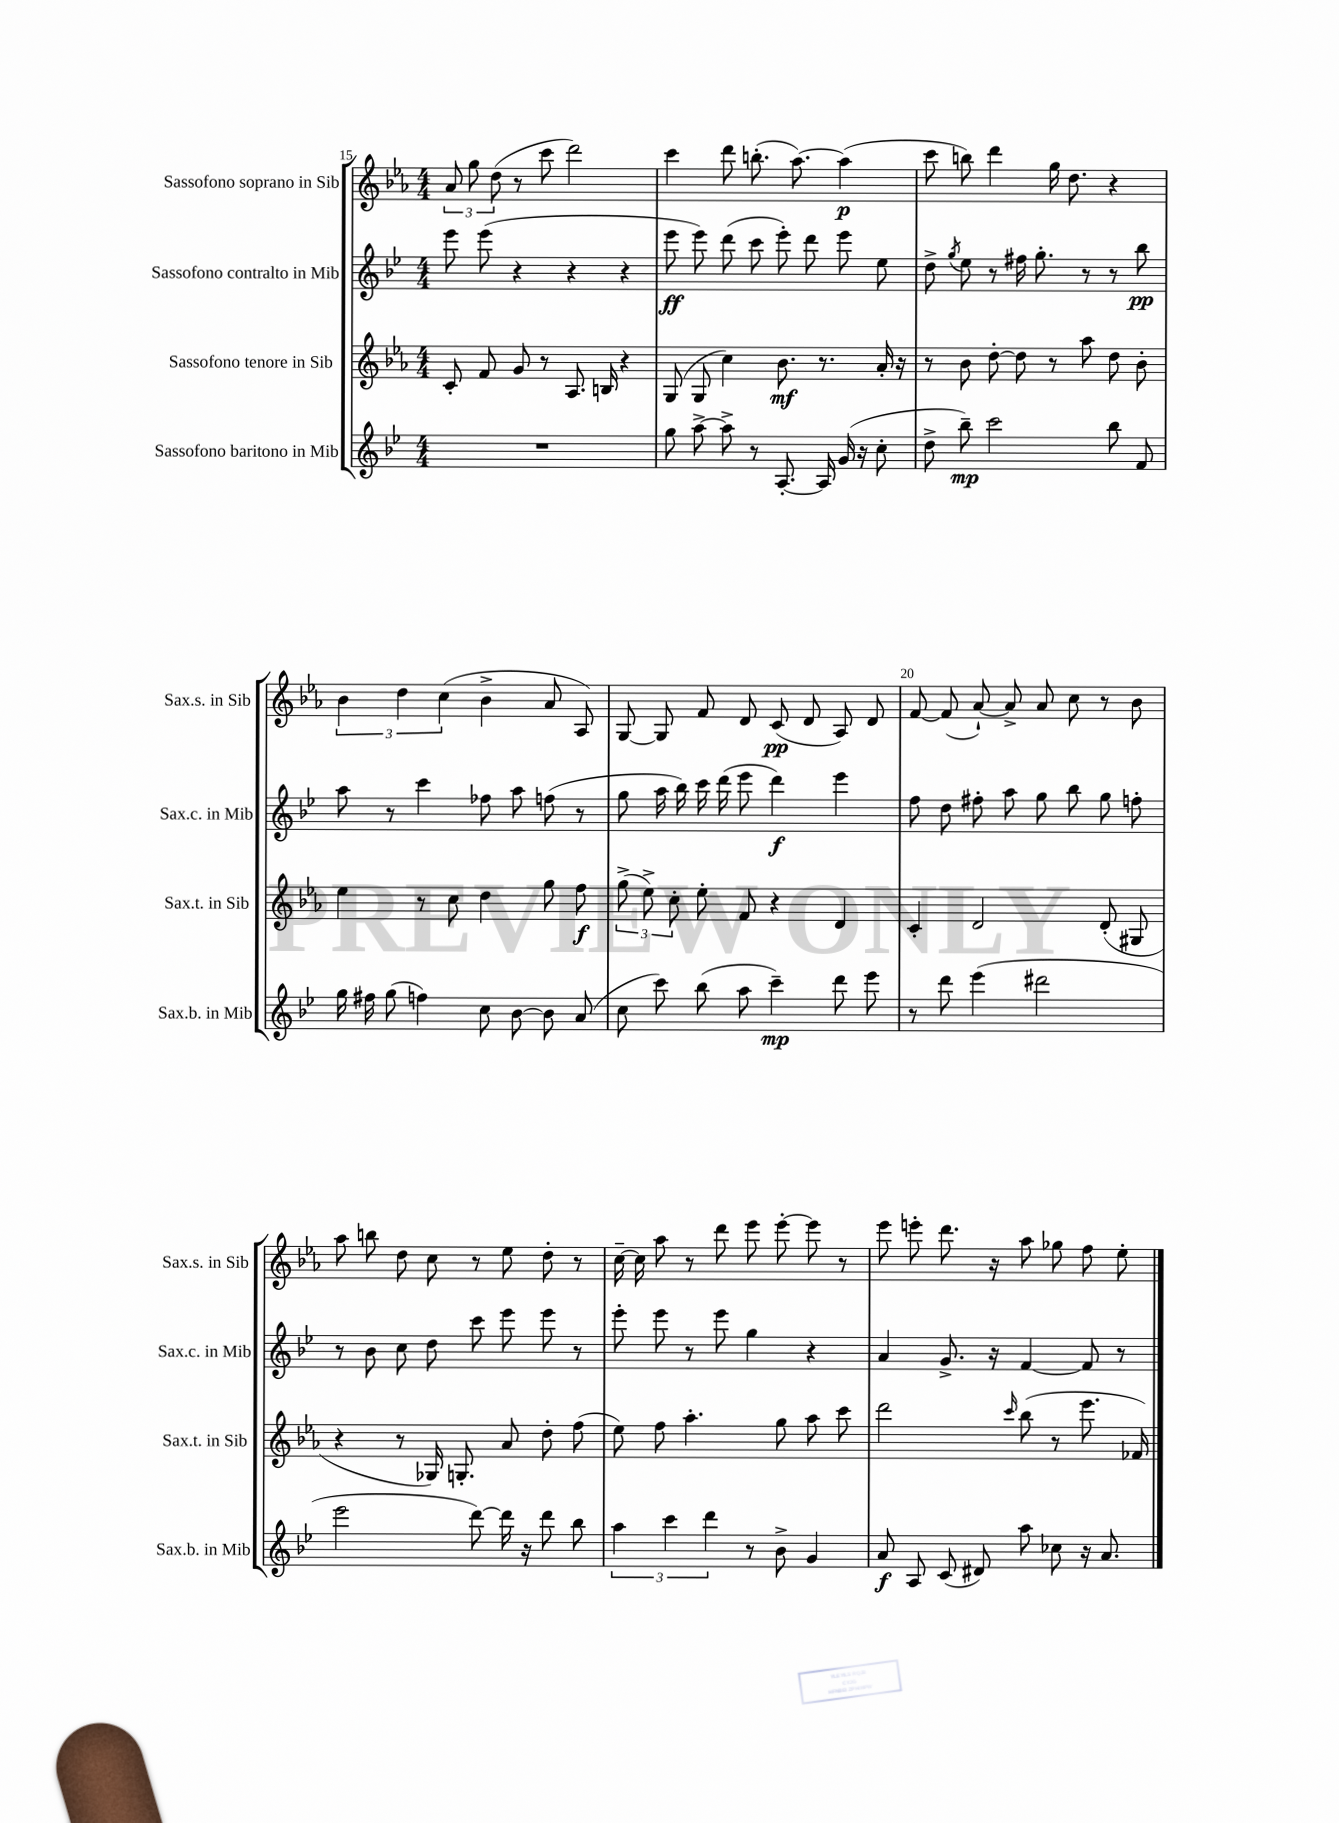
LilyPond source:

<<
\new StaffGroup <<
\new Staff = "s0" \with { instrumentName = "Sassofono soprano in Sib" shortInstrumentName = "Sax.s. in Sib" } {
    \clef treble \key ees \major \numericTimeSignature \time 4/4
    \autoBeamOff \tuplet 3/2 { aes'8 g''8 d''8( } r8 c'''8 d'''2) |
    c'''4 d'''8 b''8.-.( aes''8.~) aes''4\p( |
    c'''8 b''8) d'''4 g''16 d''8. r4 |
    \tuplet 3/2 { bes'4 d''4 c''4( } bes'4-> aes'8 aes8) |
    g8~ g8 f'8 d'8 c'8\pp( d'8 aes8) d'8 |
    f'8~ f'8( aes'8~-!) aes'8-> aes'8 c''8 r8 bes'8 |
    aes''8 b''8 d''8 c''8 r8 ees''8 d''8-. r8 |
    c''16~-- c''16 aes''8 r8 d'''8 ees'''8 ees'''8~-. ees'''8 r8 |
    ees'''8 e'''8-. d'''8. r16 aes''8 ges''8 f''8 ees''8-. \bar "|." |
}
\new Staff = "s1" \with { instrumentName = "Sassofono contralto in Mib" shortInstrumentName = "Sax.c. in Mib" } {
    \clef treble \key bes \major \numericTimeSignature \time 4/4
    \autoBeamOff ees'''8 ees'''8( r4 r4 r4 |
    ees'''8\ff ees'''8) d'''8( c'''8 ees'''8-.) d'''8 ees'''8 ees''8 |
    d''8-> \acciaccatura { g''8 } ees''8 r8 fis''16 g''8.-. r8 r8 bes''8\pp |
    a''8 r8 c'''4 fes''8 a''8 f''8( r8 |
    g''8 a''16 bes''16) c'''16 d'''16( ees'''8 d'''4\f) ees'''4 |
    f''8 d''8 fis''8-. a''8 g''8 bes''8 g''8 f''8-. |
    r8 bes'8 c''8 d''8 c'''8 ees'''8 ees'''8 r8 |
    ees'''8-. ees'''8 r8 ees'''8 g''4 r4 |
    a'4 g'8.-> r16 f'4~ f'8 r8 \bar "|." |
}
\new Staff = "s2" \with { instrumentName = "Sassofono tenore in Sib" shortInstrumentName = "Sax.t. in Sib" } {
    \clef treble \key ees \major \numericTimeSignature \time 4/4
    \autoBeamOff c'8-. f'8 g'8 r8 aes8. b16 r4 |
    g8( g8 c''4) bes'8.\mf r8. aes'16-. r16 |
    r8 bes'8 d''8~-. d''8 r8 aes''8 d''8 bes'8-. |
    ees''4 r8 c''8 d''4 g''8 f''8\f |
    \tuplet 3/2 { g''8->( ees''8->) c''8-. } ees''8-. f'8 r4 d'4 |
    c'4-. d'2 d'8-.( gis8 |
    r4 r8 ges16) g8.-. aes'8 d''8-. f''8( |
    ees''8) f''8 aes''4.-. g''8 aes''8 c'''8 |
    d'''2 \grace { c'''16 } bes''8( r8 ees'''8. fes'16) \bar "|." |
}
\new Staff = "s3" \with { instrumentName = "Sassofono baritono in Mib" shortInstrumentName = "Sax.b. in Mib" } {
    \clef treble \key bes \major \numericTimeSignature \time 4/4
    \autoBeamOff R1 |
    g''8 a''8~-> a''8-> r8 a8.~-. a16 g'16( r16 c''8-. |
    d''8-> bes''8--\mp) c'''2 bes''8 f'8 |
    g''16 fis''16 g''8( f''4) c''8 bes'8~ bes'8 a'8( |
    c''8 c'''8) bes''8( a''8 c'''4--\mp) d'''8 ees'''8 |
    r8 d'''8 ees'''4( dis'''2 |
    ees'''2 d'''8~) d'''16 r16 d'''8 bes''8 |
    \tuplet 3/2 { a''4 c'''4 d'''4 } r8 bes'8-> g'4 |
    a'8\f a8 c'8( dis'8) a''8 ces''8 r16 a'8. \bar "|." |
}
>>
>>
\layout { \context { \Score currentBarNumber = #15 \override BarNumber.break-visibility = ##(#f #t #t) barNumberVisibility = #(every-nth-bar-number-visible 5) } }
